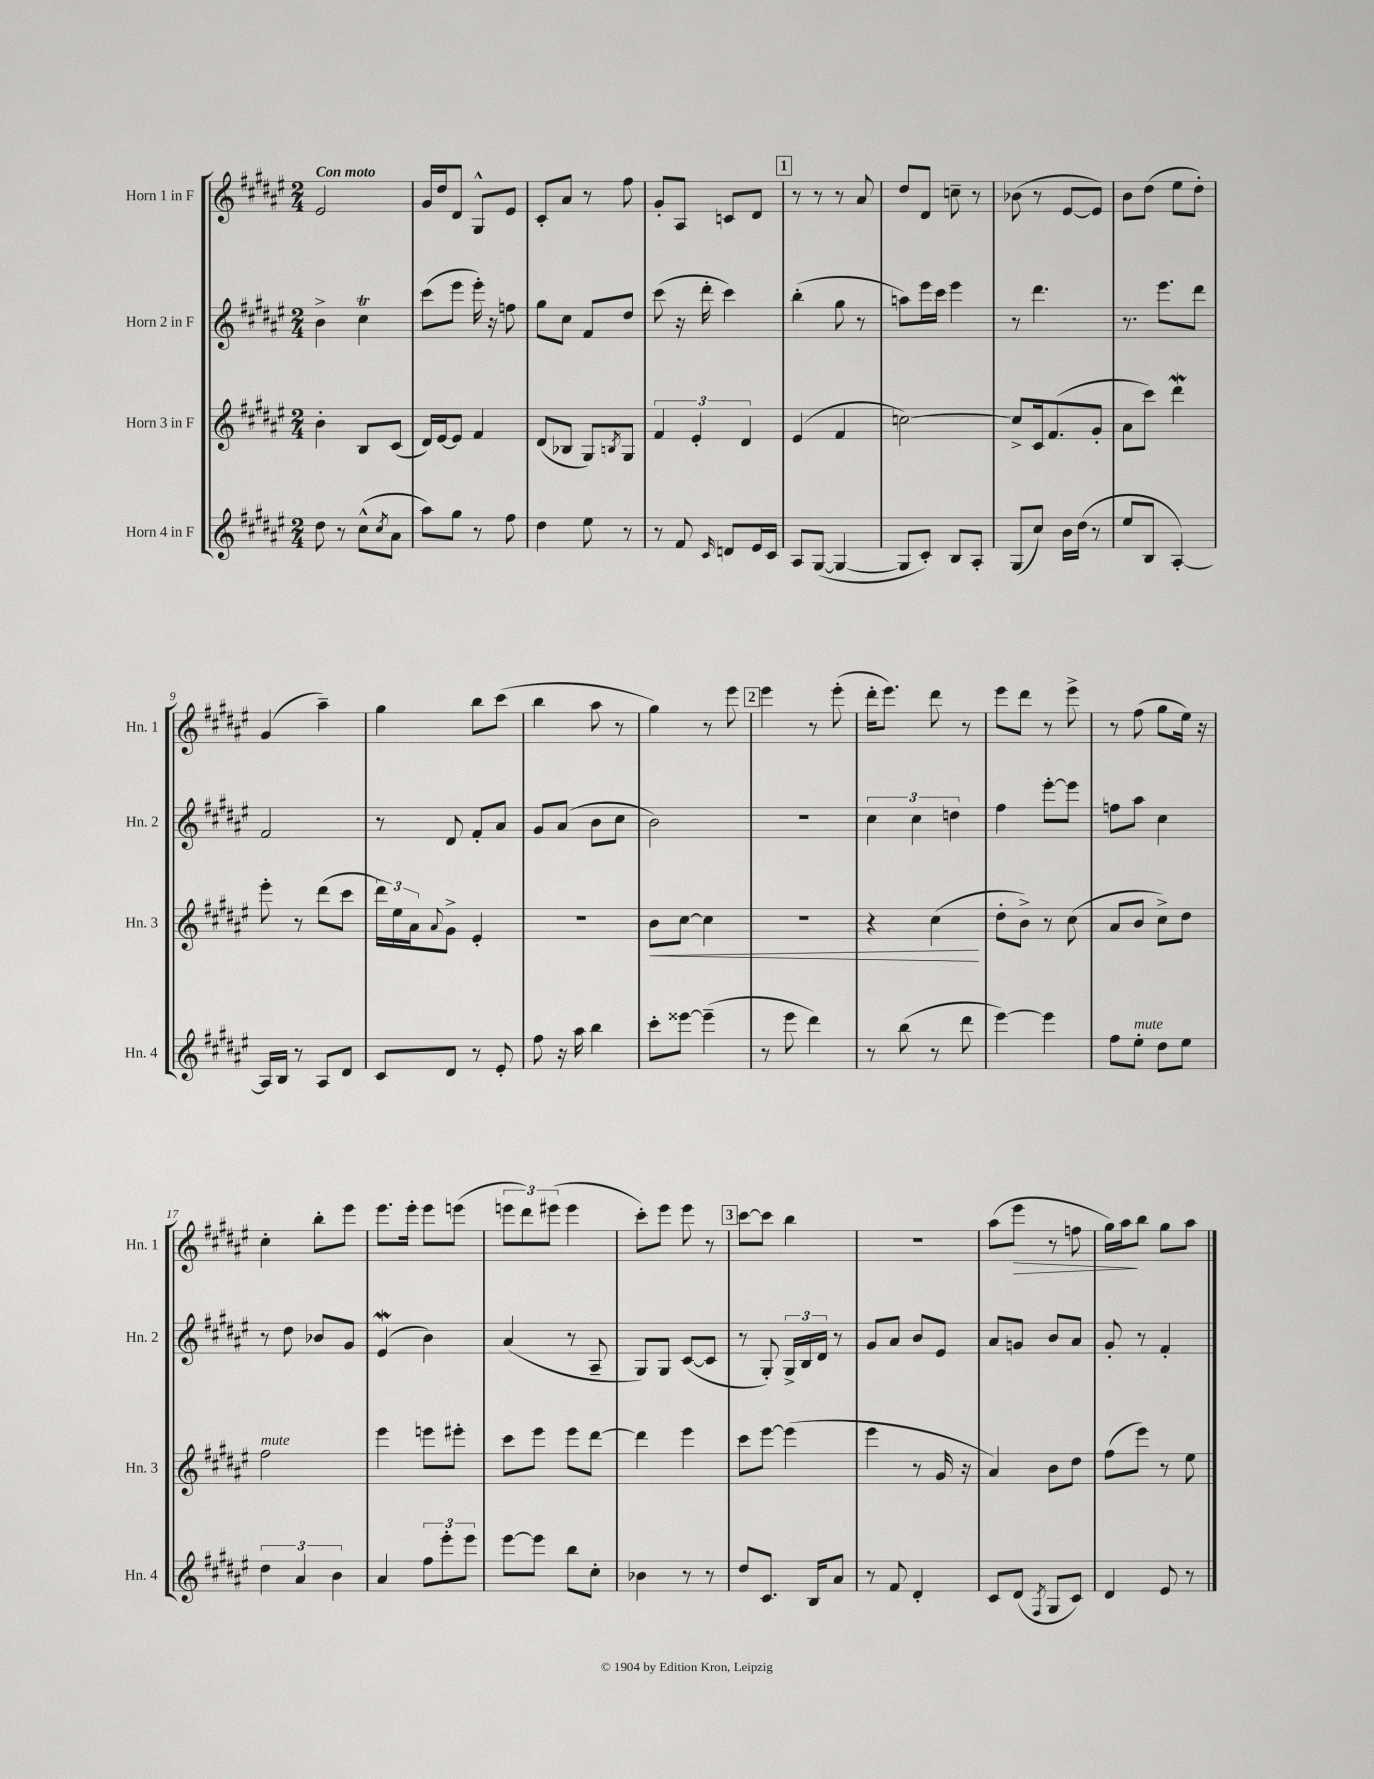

**kern	**kern	**kern	**kern
*staff4	*staff3	*staff2	*staff1
*clefG2	*clefG2	*clefG2	*clefG2
*k[f#c#g#d#a#e#]	*k[f#c#g#d#a#e#]	*k[f#c#g#d#a#e#]	*k[f#c#g#d#a#e#]
*M2/4	*M2/4	*M2/4	*M2/4
8dd#	4b'	4b^	2e#
8r	.	.	.
(8cc#^^	8B	4cc#	.
8qcc#	.	.	.
8a#	(8c#	.	.
=	=	=	=
8aa#)	16d#)	(8ccc#	16g#
.	[16e#	.	16dd#
8gg#	8e#]	8eee#	8d#
8r	4f#	16eee#')	8G#^^
.	.	16r	.
8ff#	.	8ff	8e#
=	=	=	=
4dd#	(8d#	8gg#	8c#'
.	8B-	8cc#	8a#
8ee#	8G#)	8f#	8r
.	8qB	.	.
8r	8G#	8dd#	8ff#
=	=	=	=
8r	6f#	(8ccc#	8g#'
8f#	.	16r	8A#
.	6e#'	.	.
.	.	16ddd#'	.
16qqc#	.	.	.
8d	.	4ccc#)	8c
.	6d#	.	.
16e#	.	.	8d#
16c#	.	.	.
=	=	=	=
8A#	(4e#	(4bb'	8r
([8G#	.	.	8r
4G#_	4f#	8gg#	8r
.	.	8r	8a#
=	=	=	=
8G#]	[2cc)	8aa)	8dd#
8c#')	.	16eee#	8d#
.	.	16ccc#	.
8B	.	4eee#	8cc~
8A#'	.	.	8r
=	=	=	=
(8G#	8cc^]	8r	(8b-
8cc#)	16c#	4.ddd#	8r
.	(8.f#	.	.
16b	.	.	[8e#
(16dd#	.	.	.
8r	8g#'	.	8e#])
=	=	=	=
8ee#	8a#	8.r	8b
8B	8ccc#)	.	(8dd#
.	.	8.eee#	.
[4A#')	4ddd#	.	8ee#
.	.	8ddd#	8dd#')
=	=	=	=
16A#]	8eee#'	2f#	(4g#
16B	.	.	.
8r	8r	.	.
8A#	(8ddd#	.	4aa#~)
8d#	8ccc#	.	.
=	=	=	=
8c#	24ddd#)	8r	4gg#
.	24ee#	.	.
.	24a#	.	.
.	8qqa#	.	.
8d#	8g#^	8d#	.
8r	4e#'	8f#'	8bb
8e#'	.	8a#	(8ccc#
=	=	=	=
8ff#	2r	8g#	4bb
16r	.	(8a#	.
16aa#	.	.	.
4bb	.	8b	8aa#
.	.	8cc#	8r
=	=	=	=
8ccc#'	8b	2b)	4gg#)
[8eee##	[8cc#	.	.
(4eee##~]	4cc#]	.	8r
.	.	.	8eee#
=	=	=	=
8r	2r	2r	4eee#
8eee#	.	.	.
4ddd#)	.	.	8r
.	.	.	(8eee#'
=	=	=	=
8r	4r	6cc#	16ddd#'
.	.	.	8.eee#)
(8bb	.	.	.
.	.	6cc#	.
8r	(4cc#	.	8ddd#
.	.	6dd	.
8ddd#	.	.	8r
=	=	=	=
[4eee#)	8dd#'	4ff#	8eee#
.	8b^)	.	8ddd#
4eee#]	8r	[8eee#'	8r
.	(8cc#	8eee#]	8eee#^
=	=	=	=
8ff#	8a#	8ff	8r
8ee#'	8b	8aa#	(8ff#
8dd#	8cc#^)	4cc#	8gg#
8ee#	8dd#	.	16ee#)
.	.	.	16r
=	=	=	=
6dd#	2ff#	8r	4cc#'
.	.	8dd#	.
6a#	.	.	.
.	.	8b-	8bb'
6b	.	.	.
.	.	8g#	8eee#
=	=	=	=
4a#	4eee#	(4e#	8.eee#
.	.	.	16eee#'
12ff#	8eee	4b)	8eee#
12eee#'	.	.	.
.	8eee#'	.	(8eee
12eee#	.	.	.
=	=	=	=
[8eee#	8ccc#	(4a#	12eee
.	.	.	12ddd#)
8eee#]	8eee#	.	.
.	.	.	(12eee#
8bb	8eee#	8r	4eee#
8cc#'	[8ddd#	8A#~	.
=	=	=	=
4b-	4ddd#]	8G#)	8ccc#')
.	.	8G#	8eee#
8r	4eee#	([8c#	8eee#
8r	.	8c#]	8r
=	=	=	=
8dd#	8ccc#	8r	[8ccc#
8.c#	[8eee#	8G#')	8ccc#]
.	(4eee#]	24G#^	4bb
.	.	24B	.
16B	.	.	.
.	.	24d#	.
8a#	.	8r	.
=	=	=	=
8r	4eee#	8g#	2r
8f#	.	8a#	.
4d#'	8r	8b	.
.	16g#	8e#	.
.	16r	.	.
=	=	=	=
8c#	4a#)	8a#	(8aa#
(8d#	.	8g	8eee#
8qF#	.	.	.
8G#	8b	8b	8r
8c#)	8dd#	8a#	8ff
=	=	=	=
4d#	(8ff#	8g#'	16gg#)
.	.	.	16aa#
.	8eee#)	8r	8bb
8e#	8r	4f#'	8gg#
8r	8ee#	.	8aa#
==	==	==	==
*-	*-	*-	*-
